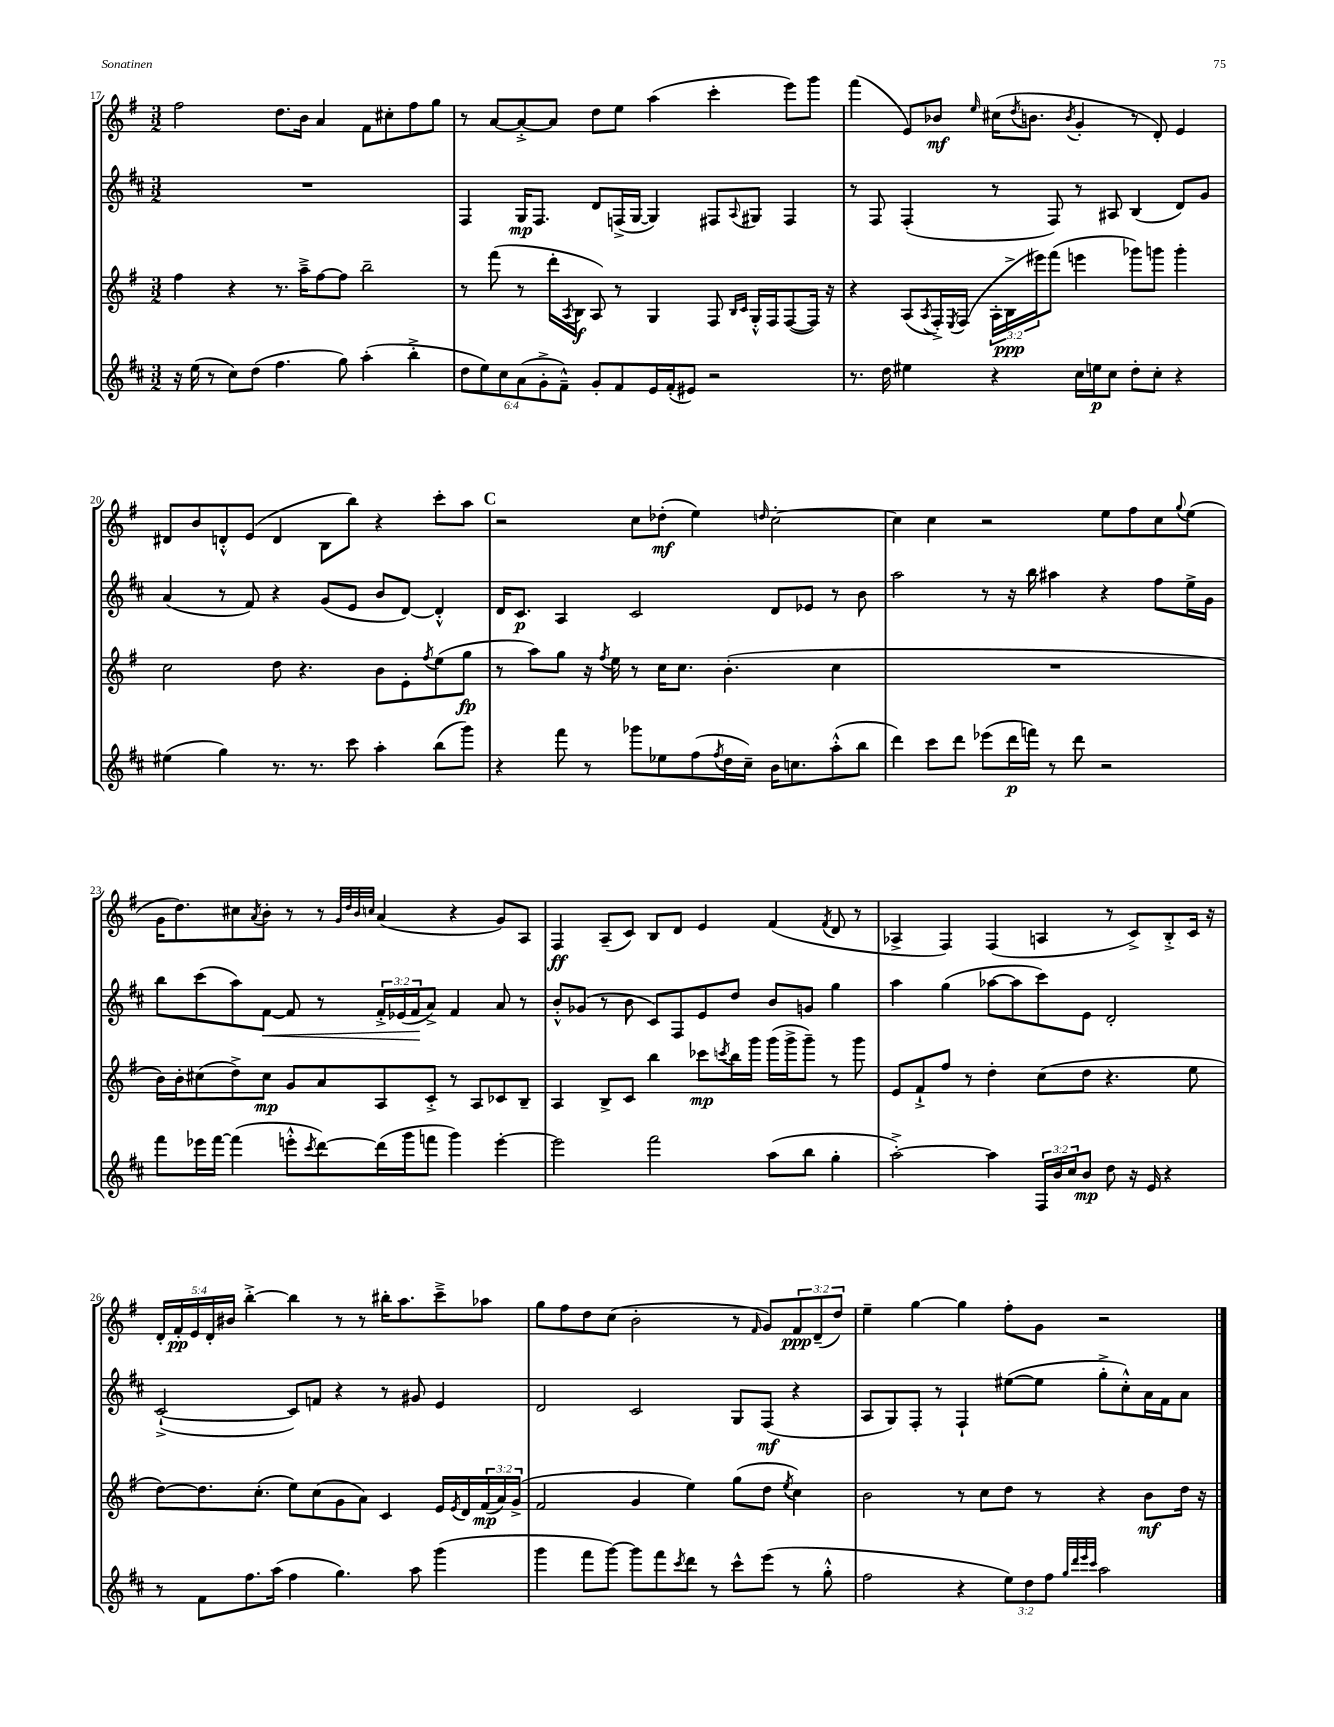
<<
\new StaffGroup <<
\new Staff = "s0" {
    \clef treble \key g \major \numericTimeSignature \time 3/2 \override Staff.TupletNumber.text = #tuplet-number::calc-fraction-text
    fis''2 d''8. b'16 a'4 fis'8 cis''8-. fis''8 g''8 |
    r8 a'8~ a'8~-.-> a'8 d''8 e''8 a''4( c'''4-. e'''8) g'''8 |
    fis'''4( e'8) bes'8\mf \grace { e''16 } cis''16( \acciaccatura { d''8 } b'8. \acciaccatura { b'8 } g'4-. r8 d'8-.) e'4 |
    dis'8 b'8 d'8-.-^ e'8( d'4 b8 b''8) r4 c'''8-. a''8 |
    \mark \markup { \bold "C" } r2 c''8 des''8-.\mf( e''4) \grace { d''16 } c''2~-. |
    c''4 c''4 r2 e''8 fis''8 c''8 \appoggiatura { g''8 } e''8( |
    g'16 d''8.) cis''8 \acciaccatura { a'8 } b'8-. r8 r8 \grace { g'32 d''32 b'32 c''32 } a'4( r4 g'8) a8 |
    fis4\ff a8--( c'8) b8 d'8 e'4 fis'4( \acciaccatura { fis'8 } d'8 r8 |
    aes4-> fis4) fis4( a4 r8 c'8->) b8-.-> c'16 r16 |
    \tuplet 5/4 { d'16-. fis'16-.\pp e'16 d'16-. bis'16 } b''4~-.-> b''4 r8 r8 bis''16-. a''8. c'''8---> aes''8 |
    g''8 fis''8 d''8 c''8( b'2-. r8 \grace { fis'16 } g'8) \tuplet 3/2 { fis'8\ppp d'8--( d''8) } |
    e''4-- g''4~ g''4 fis''8-. g'8 r2 \bar "|." |
}
\new Staff = "s1" {
    \clef treble \key d \major \numericTimeSignature \time 3/2 \override Staff.TupletNumber.text = #tuplet-number::calc-fraction-text
    R1. |
    fis4 g16\mp fis8. d'8 f16->( g16~ g4) fis8 \appoggiatura { a8 } gis8 fis4 |
    r8 fis8 fis4-.( r8 fis8) r8 ais8 b4( d'8) g'8 |
    a'4( r8 fis'8) r4 g'8( e'8 b'8 d'8~) d'4-.-^ |
    \mark \markup { \bold "C" } d'16 cis'8.\p a4 cis'2 d'8 ees'8 r8 b'8 |
    a''2 r8 r16 b''16 ais''4 r4 fis''8 e''16-> g'16 |
    b''8 cis'''8( a''8) fis'8~\< fis'8 r8 \tuplet 3/2 { fis'16-.-> ees'16( fis'16\! } a'8->) fis'4 a'8 r8 |
    b'8-.-^ ges'8( r8 b'8 cis'8) fis8 e'8 d''8 b'8 g'8 g''4 |
    a''4 g''4( aes''8~ aes''8 cis'''8) e'8 d'2-. |
    cis'2~-!->( cis'8) f'8 r4 r8 gis'8 e'4 |
    d'2 cis'2 g8 fis8\mf( r4 |
    a8 g8) fis8-. r8 fis4-! eis''8~( eis''8 g''8-.-> cis''8-.-^) a'16 fis'16 a'8 \bar "|." |
}
\new Staff = "s2" {
    \clef treble \key g \major \numericTimeSignature \time 3/2 \override Staff.TupletNumber.text = #tuplet-number::calc-fraction-text
    fis''4 r4 r8. a''16---> fis''8~ fis''8 b''2-- |
    r8 fis'''8( r8 d'''16-. \acciaccatura { a8 } b16\f a8) r8 g4 fis8 \grace { b16 c'16 } g16-.-^ fis16 fis8~( fis16) r16 |
    r4 a8( \acciaccatura { a8 } fis16-.->) \acciaccatura { e8 } fis16( \tuplet 3/2 { a16-. b16->\ppp eis'''16) } fis'''8( e'''4 ges'''8) g'''8 g'''4-. |
    c''2 d''8 r4. b'8 e'8-. \acciaccatura { fis''8 } e''8( g''8\fp |
    \mark \markup { \bold "C" } r8 a''8) g''8 r16 \acciaccatura { fis''8 } e''16 r8 c''16 c''8. b'4.-.( c''4 |
    R1. |
    b'16) b'16-. cis''8( d''8->) cis''8\mp g'8 a'8 a8 c'8-.-> r8 a8 ces'8 b8-- |
    a4 b8-> c'8 b''4 ces'''8\mp \acciaccatura { c'''8 } b''16 g'''16 g'''16( g'''16-> g'''8--) r8 g'''8 |
    e'8 fis'8-!-> fis''8 r8 d''4-. c''8( d''8 r4. e''8 |
    d''8~) d''8. c''8.-.( e''8) c''8( g'8 a'8) c'4 e'16 \acciaccatura { e'8 } d'16 \tuplet 3/2 { fis'16\mp( a'16) g'16->( } |
    fis'2 g'4 e''4) g''8( d''8 \acciaccatura { e''8 } c''4) |
    b'2 r8 c''8 d''8 r8 r4 b'8\mf d''16 r16 \bar "|." |
}
\new Staff = "s3" {
    \clef treble \key d \major \numericTimeSignature \time 3/2 \override Staff.TupletNumber.text = #tuplet-number::calc-fraction-text
    r16 e''16( r8 cis''8) d''8( fis''4. g''8) a''4-.( b''4-.-> |
    \tuplet 6/4 { d''8 e''8) cis''8 a'8( g'8-.-> fis'8---^) } g'8-. fis'8 e'16 fis'16-.( eis'8) r2 |
    r8. d''16 eis''4 r4 cis''16 e''16\p cis''8 d''8-. cis''8-. r4 |
    eis''4( g''4) r8. r8. cis'''8 a''4-. b''8( g'''8) |
    \mark \markup { \bold "C" } r4 fis'''8 r8 ges'''8 ees''8 fis''8( \acciaccatura { fis''8 } d''16 cis''16--) b'16 c''8. a''8-.-^( b''8 |
    d'''4) cis'''8 d'''8 ees'''8( d'''16\p f'''16) r8 d'''8 r2 |
    fis'''8 ees'''16 fis'''16~ fis'''4( e'''8-.-^ \acciaccatura { cis'''8 } d'''8~) d'''16( g'''16 f'''8 g'''4) e'''4~-. |
    e'''2 fis'''2 a''8( b''8 g''4-. |
    a''2~-.->) a''4 \tuplet 3/2 { fis16 b'16 cis''16 } b'8\mp d''8 r16 e'16 r4 |
    r8 fis'8 fis''8. a''16( fis''4 g''4.) a''8 g'''4( |
    g'''4 fis'''8 g'''8~) g'''8 fis'''8 \acciaccatura { cis'''8 } d'''8 r8 cis'''8-^ e'''8( r8 g''8-.-^ |
    fis''2 r4 \tuplet 3/2 { e''8) d''8 fis''8 } \grace { g''32 d'''32 e'''32 cis'''32 } a''2 \bar "|." |
}
>>
>>
\layout { \context { \Score currentBarNumber = #17 } }
